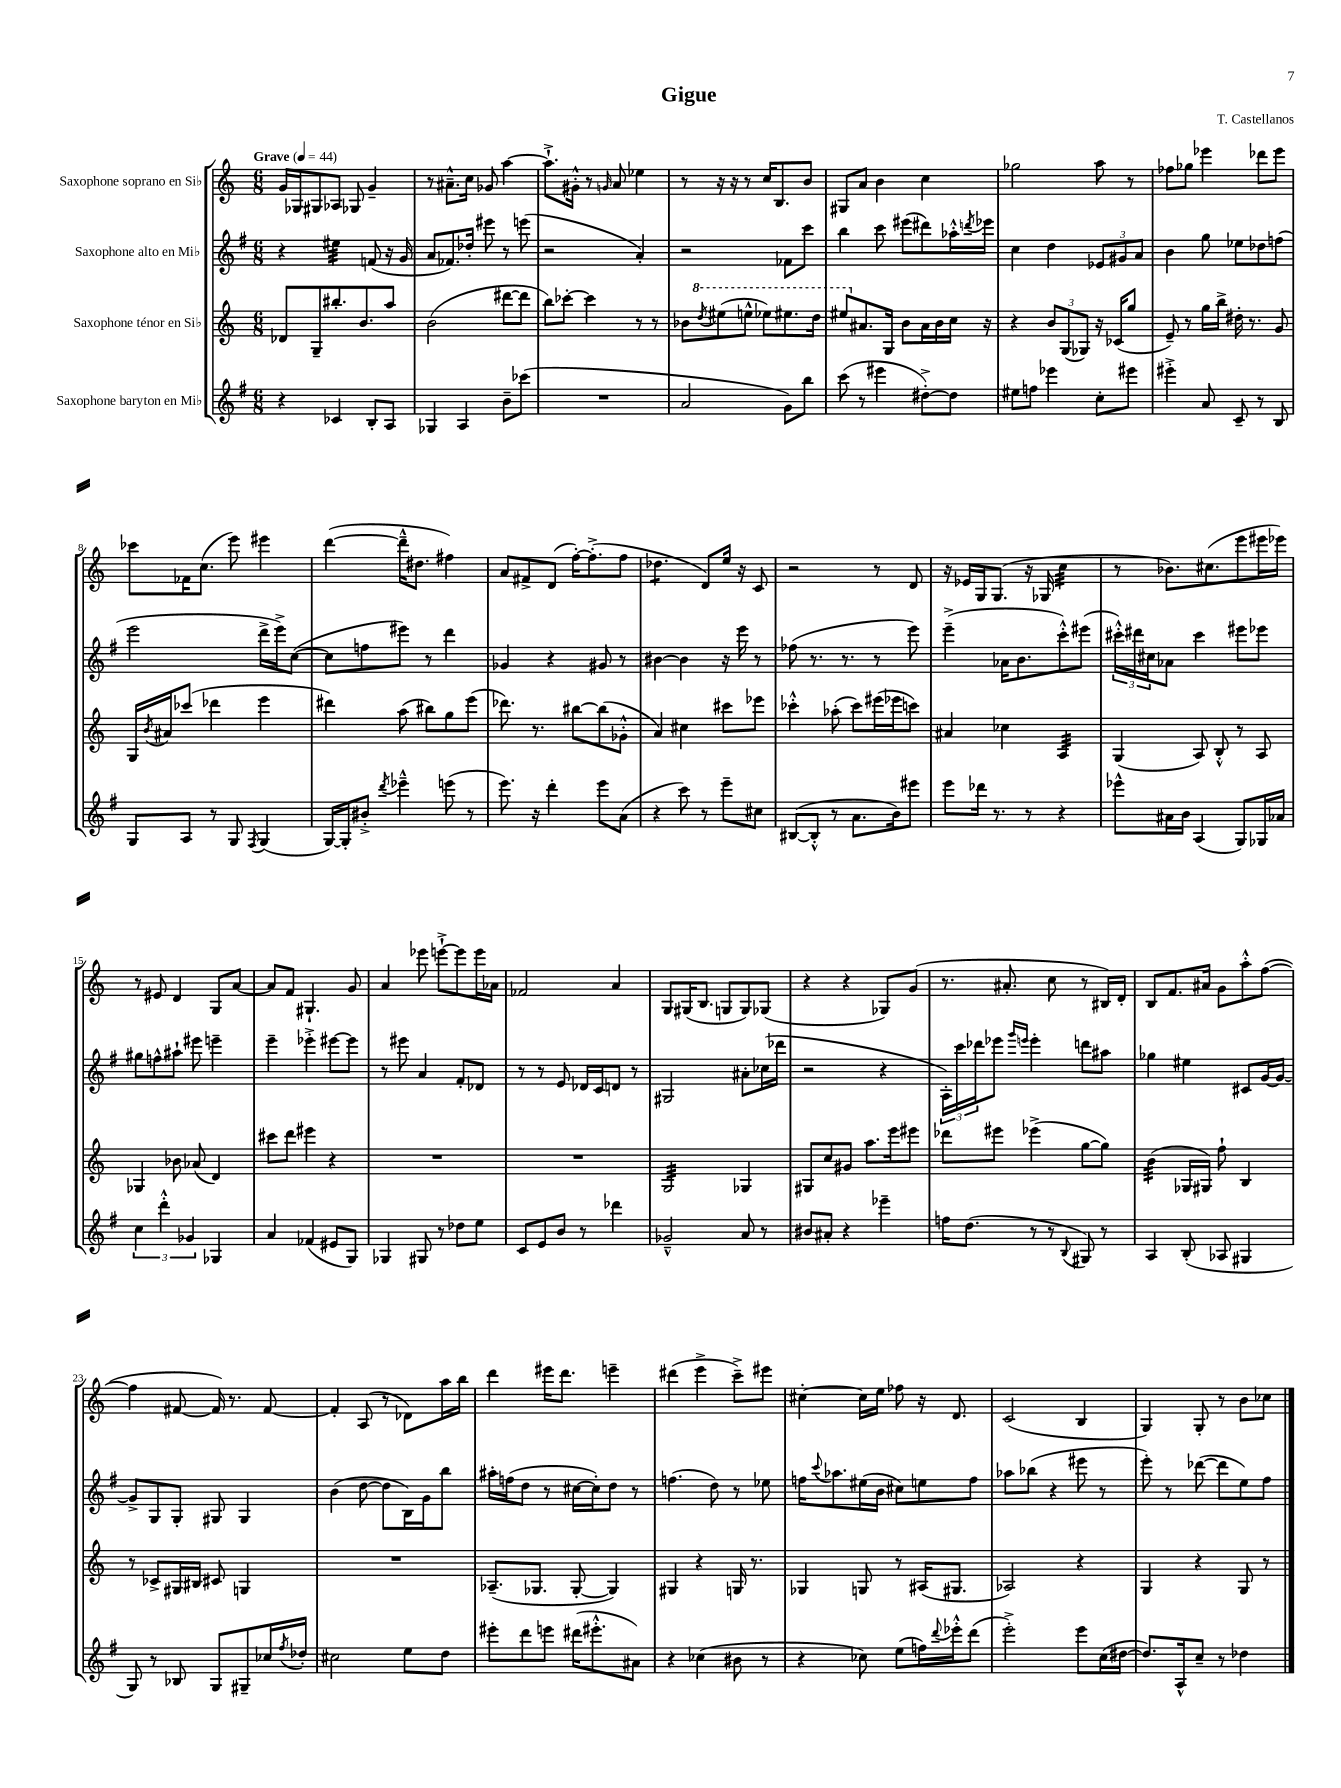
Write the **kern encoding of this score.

**kern	**kern	**kern	**kern
*staff4	*staff3	*staff2	*staff1
*clefG2	*clefG2	*clefG2	*clefG2
*k[f#]	*k[]	*k[f#]	*k[]
*M6/8	*M6/8	*M6/8	*M6/8
*MM44	*MM44	*MM44	*MM44
4r	8d-	4r	16g
.	.	.	16G-
.	8G~	.	8G#
4c-	8.bb#'	4ee#	8A-
.	.	.	8G-
.	8.b	.	.
8B'	.	(8f	4g~
8A	8aa	16r	.
.	.	16g	.
=	=	=	=
4G-	(2b	8a	8r
.	.	8.f-)	8.a#~^^
4A	.	.	.
.	.	16dd-'	16cc
.	.	8eee#	8g-
8b~	[8ddd#	8r	[4aa
(8ccc-	8ddd#]	(8eee	.
=	=	=	=
2.r	8bb)	2r	8.aa`^]
.	[8ccc-'	.	.
.	.	.	16g#'^^
.	4ccc-]	.	8r
.	.	.	16qqg
.	.	.	8a
.	8r	4a')	4ee-
.	8r	.	.
=	=	=	=
2a	8b-	2r	8r
.	8qddd	.	.
.	(8eee#	.	16r
.	.	.	16r
.	8eee^^	.	8r
.	8eee-)	.	16cc
.	.	.	8.B
8g)	8.eee#	8f-	.
8bb	.	8ccc	8b
.	16ddd	.	.
=	=	=	=
(8ccc	8eee#	4bb	8G#
8r	8.a#	.	8a
4eee#	.	8ccc	4b
.	16G	.	.
.	8b	(8eee#	.
[8dd#'^)	16a#	8ddd#)	4cc
.	16b	.	.
8dd#]	16cc	16aa-'^^	.
.	.	8qddd	.
.	16r	16eee-	.
=	=	=	=
8ee#	4r	4cc	2gg-
8ff	.	.	.
4eee-	12b	4dd	.
.	(12G	.	.
.	12G-)	.	.
8cc'	16r	12e-	8aa
.	(16c-	.	.
.	.	12g#	.
8eee#	8gg	.	8r
.	.	12a	.
=	=	=	=
4eee#'^	8e~)	4b	8ff-
.	8r	.	8gg-
8a	16gg	8gg	4eee-
.	16bb^	.	.
8c~	16dd#'	8ee-	.
.	8.r	.	.
8r	.	8dd-	8ddd-
8B	8g	(8ff	8eee-
=	=	=	=
8G	16G	2eee	8ccc-
.	8qb	.	.
.	16a#	.	.
8A	(8ccc-	.	16f-
.	.	.	(8.cc
8r	4ddd-	.	.
8G	.	.	8eee)
8qF#	.	.	.
(4G	4eee	16ddd^	4eee#
.	.	16eee^)	.
.	.	([8cc	.
=	=	=	=
[16G)	4ddd#)	8cc]	([4ddd
16G']	.	.	.
8b#'^	.	8ff	.
8qddd	.	.	.
4eee-~^^	(8aa	8eee#)	16ddd~^^]
.	.	.	8.dd#
.	8bb#)	8r	.
(8eee	8gg	4ddd	4ff#)
8r	(8eee	.	.
=	=	=	=
8.eee)	8.ddd-)	4g-	8a
.	.	.	8f#^
16r	8.r	.	.
4ddd'	.	4r	(8d
.	[8bb#	.	[16ff')
.	.	.	(8.ff'^]
8eee	(8bb#]	8g#	.
(8a	8g-'^^	8r	8ff
=	=	=	=
4r	4a)	[4b#	4.dd-
8ccc)	4cc#	4b#]	.
8r	.	.	8d)
8eee~	8ccc#	16r	16ee
.	.	16eee	16r
8cc#	8eee-	8r	8c
=	=	=	=
([8B#	4ccc-'^^	(8ff-	2r
8B#'^^]	.	8.r	.
8r	(8aa-'	.	.
.	.	8.r	.
8.a	8ccc-)	.	.
.	(16eee#	8r	8r
16b)	16eee-	.	.
8eee#	8ccc)	8eee)	8d
=	=	=	=
8eee	4a#	(4eee~^	16r
.	.	.	16e-
16ddd-	.	.	16G
8.r	.	.	(8.G
.	4cc-	16a-	.
.	.	8.b	.
8r	.	.	16r
.	.	.	16G-
4r	4A	8ccc'^^)	4cc
.	.	(8eee#	.
=	=	=	=
8eee-^^	(4G	24ccc#'^^)	8r
.	.	24ddd#	.
.	.	24cc#	.
16a#	.	8a-	8.b-)
16b	.	.	.
(4A	8A)	4ccc#	.
.	.	.	(8.cc#
.	8B'^^	.	.
8G)	8r	8eee#	8eee
16G-	8A	8eee-	16eee#
16a-	.	.	16eee-)
=	=	=	=
6cc	4G-	8gg#	8r
.	.	8ff^^	8e#
6ddd'^^	.	.	.
.	8b-	8aa#`	4d
6g-	.	.	.
.	(8a-	8eee#	.
4G-	4d)	4eee~	8G
.	.	.	[8a
=	=	=	=
4a	8ccc#	4eee~	8a]
.	8ddd	.	8f
(4f-	4eee#	4eee-'^	4.G#`
8e#	4r	[8eee#	.
8G)	.	8eee#]	8g
=	=	=	=
4G-	2.r	8r	4a
.	.	8eee#	.
8G#	.	4a	8eee-
8r	.	.	[8eee`^
8dd-	.	8f#'	8eee]
8ee	.	8d-	16eee
.	.	.	16a-
=	=	=	=
8c	2.r	8r	2f-
8e	.	8r	.
8b	.	8e	.
8r	.	16d-	.
.	.	16c	.
4ddd-	.	8d	4a
.	.	8r	.
=	=	=	=
2g-~^^	2G	2G#	8G
.	.	.	(16G#
.	.	.	8.B
.	.	.	8G
8a	4G-	8a#'	8G)
8r	.	(16cc-	(8G-
.	.	16ddd-	.
=	=	=	=
8b#	8G#	2r	4r
8a#'	8cc	.	.
4r	8g#	.	4r
.	8.aa	.	.
4eee-~	.	4r	8G-)
.	16eee	.	.
.	8eee#	.	(8g
=	=	=	=
16ff	8ddd-	24A')	8.r
.	.	24ccc	.
(8.dd	.	.	.
.	.	24ddd-	.
.	8eee#	8eee-	.
.	.	.	8.a#'
.	.	16qqggg	.
.	.	16qqeee	.
8r	(4eee-^	4eee'	.
8r	.	.	8cc
8qqB	.	.	.
8G#)	[8gg	8ddd	8r
8r	8gg])	8aa#	16B#)
.	.	.	16d'
=	=	=	=
4A	(4b	4gg-	8B
.	.	.	8.f
(8B'	16G-	4ee#	.
.	16G#)	.	16a#
8A-	8ff`	.	8g
4G#	4B	8c#	8aa'^^
.	.	[16g	([8ff
.	.	16g_	.
=	=	=	=
8G)	8r	8g^]	4ff]
8r	8c-^	8G	.
8B-	16G#	8G'	[8f#
.	16B#	.	.
8G	8c#	8G#	16f#])
.	.	.	8.r
8G#~	4G	4G#	.
16cc-	.	.	[8f#
8qff#	.	.	.
16dd-'	.	.	.
=	=	=	=
2cc#	2.r	(4b	4f#']
.	.	[8dd	(8A
.	.	8dd]	8r
8ee	.	16B)	8d-)
.	.	16g	.
8dd	.	8bb	16aa
.	.	.	16bb
=	=	=	=
8eee#'	(8.A-~	16aa#'	4ddd
.	.	(16ff	.
8ddd	.	8dd	.
.	8.G-	.	.
8eee	.	8r	16eee#
.	.	.	8.ddd
(16ddd#	[8G-'	[16cc#	.
8.eee#'^^	.	16cc#'])	.
.	4G-])	8dd	4eee~
8a#)	.	8r	.
=	=	=	=
4r	4G#	(4.ff	(4ddd#
(4cc-	4r	.	4eee^
.	.	8dd)	.
8b#	16G	8r	8ccc~^)
.	8.r	.	.
8r	.	8ee-	8eee#
=	=	=	=
4r	4G-	16ff	[4cc#'
.	.	8qqccc	.
.	.	8.aa-	.
8cc-)	8G	(16ee#	16cc#]
.	.	16b	16ee
(8ee	8r	8cc#)	8ff-
16ff)	(16A#	8ee	16r
8qqddd	.	.	.
16eee-'^^	8.G#	.	8.d
(8ddd	.	8ff	.
=	=	=	=
2eee'^)	2A-)	8aa-	(2c
.	.	(8bb-	.
.	.	4r	.
8eee	4r	8eee#	4B
(16cc	.	8r	.
[16dd#	.	.	.
=	=	=	=
8.dd#])	4G	8eee')	4G)
.	.	8r	.
16A^^	.	.	.
8cc~	4r	([8ddd-	8G'
8r	.	8ddd-]	8r
4dd-	8G	8ee)	8b
.	8r	8ff#	8cc-
==	==	==	==
*-	*-	*-	*-
